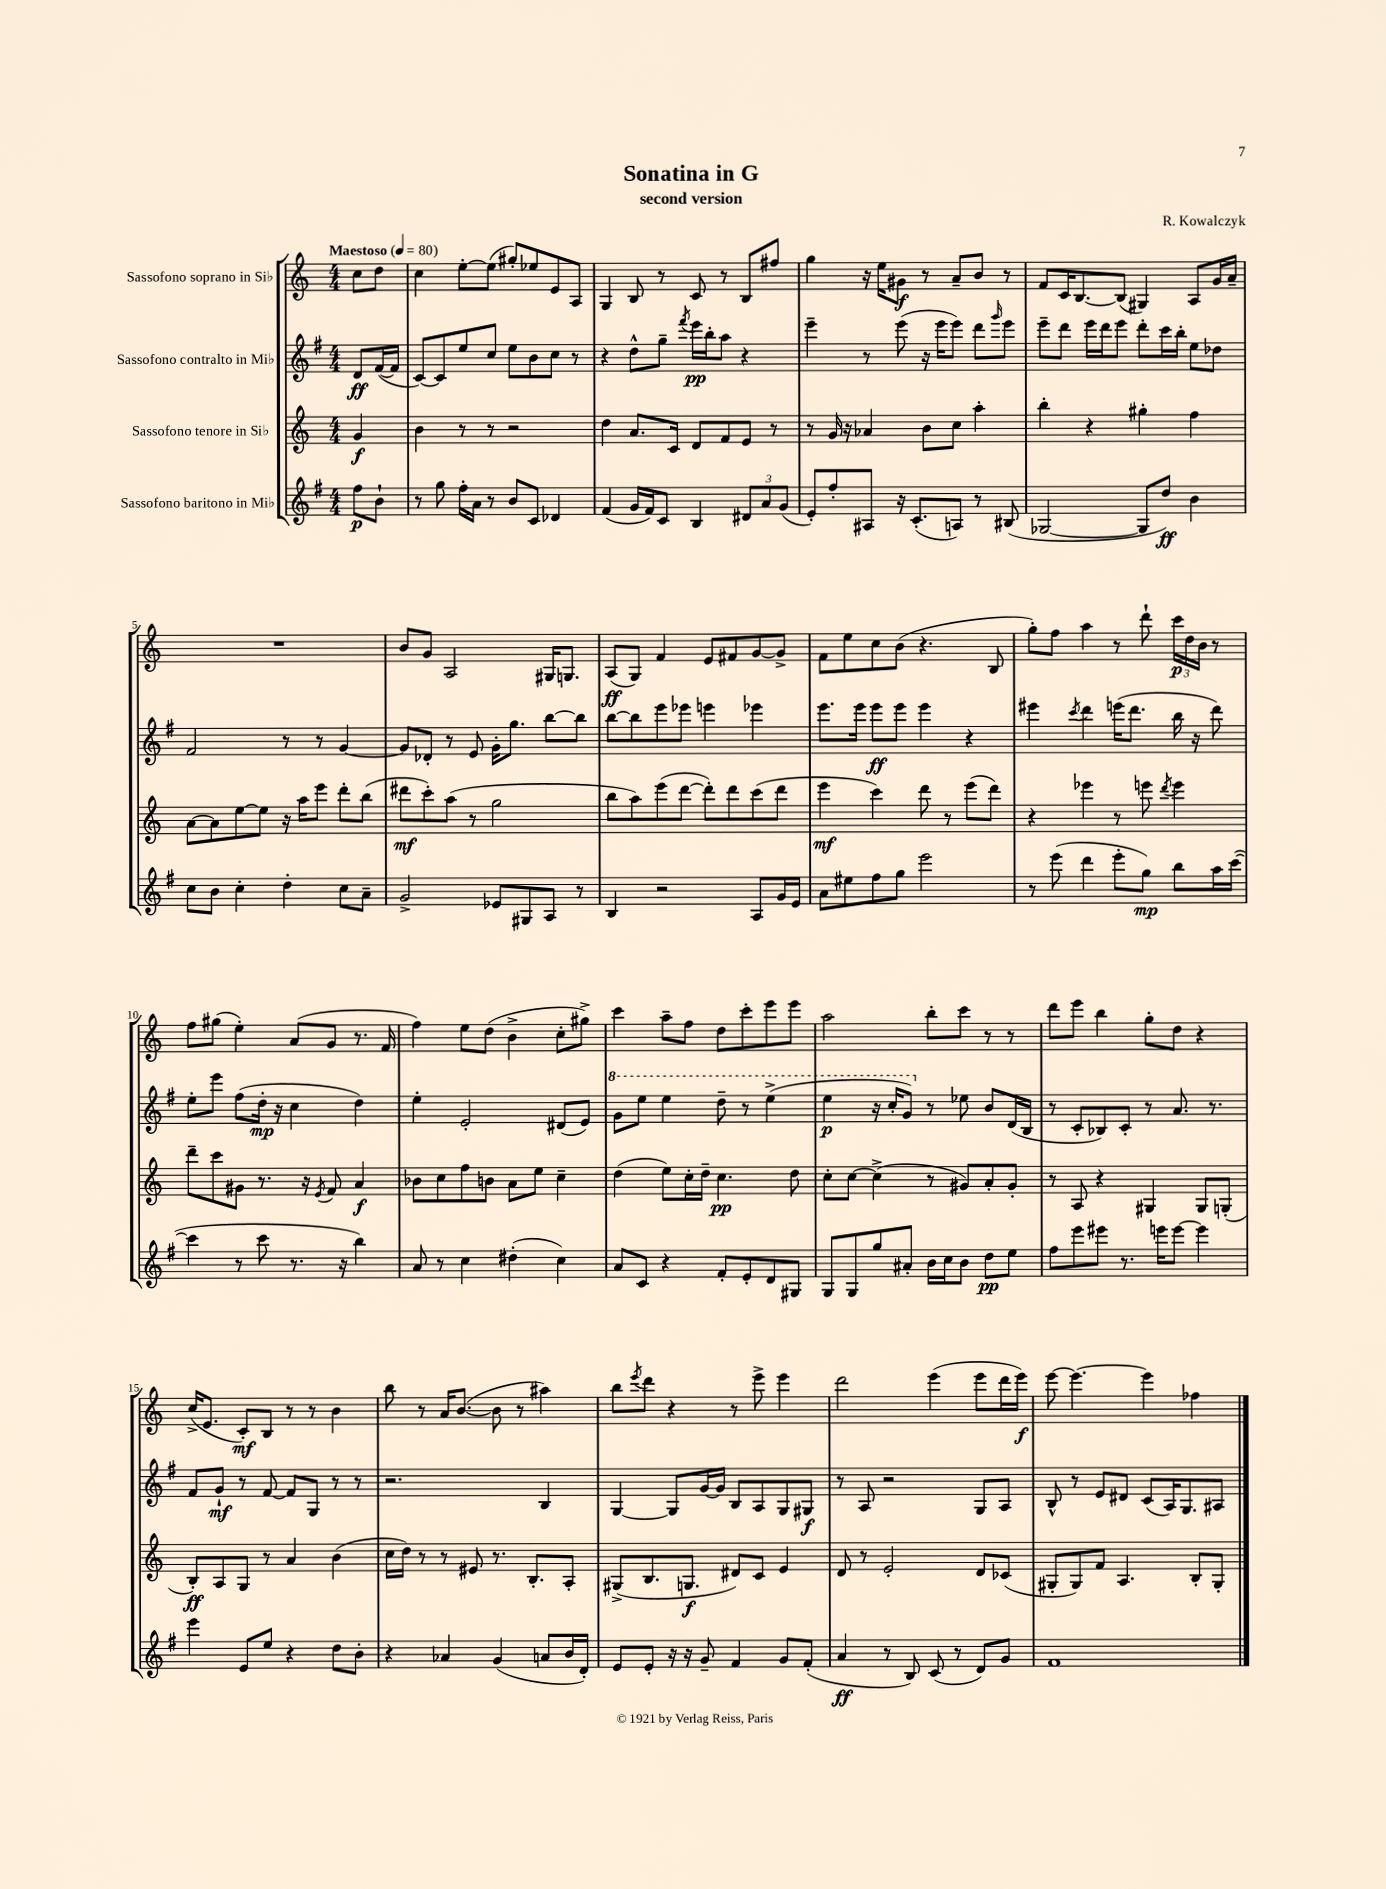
\header { title = "Sonatina in G" composer = "R. Kowalczyk" subtitle = "second version" }
<<
\new StaffGroup <<
\new Staff = "s0" \with { instrumentName = "Sassofono soprano in Sib" } {
    \clef treble \key c \major \numericTimeSignature \time 4/4 \partial 4 \tempo "Maestoso" 4 = 80
    c''8 d''8 |
    c''4 e''8~-. e''8( gis''8-.) ees''8 e'8 a8 |
    g4 b8 r8 c'8 r8 b8 fis''8 |
    g''4 r16 e''16 gis'8\f r8 a'8-- b'8 r8 |
    f'8 c'16 b8.~ b8( gis4) a8 g'16 a'16-- |
    R1 |
    b'8 g'8 a2 gis16 g8. |
    a8\ff( g8) f'4 e'8 fis'8 g'8~ g'8-> |
    f'8 e''8 c''8 b'8( r4. b8 |
    g''8-.) f''8 a''4 r8 d'''8-! \tuplet 3/2 { c'''16\p d''16 b'16 } r8 |
    f''8 gis''8( e''4-.) a'8( g'8 r8. f'16 |
    f''4) e''8 d''8( b'4-> c''8-. gis''8->) |
    c'''4 a''8-- f''8 d''8 c'''8-. e'''8 e'''8 |
    a''2 b''8-. c'''8 r8 r8 |
    d'''8 e'''8 b''4 g''8-. d''8 r4 |
    c''16->( e'8. c'8-.\mf) b8 r8 r8 b'4 |
    b''8 r8 a'16 b'8.~( b'8 r8 ais''4) |
    b''8 \acciaccatura { e'''8 } d'''8 r4 r8 e'''8-> e'''4 |
    d'''2 e'''4( e'''8 d'''16 e'''16\f) |
    e'''8~ e'''4.~ e'''4 fes''4 \bar "|." |
}
\new Staff = "s1" \with { instrumentName = "Sassofono contralto in Mib" } {
    \clef treble \key g \major \numericTimeSignature \time 4/4 \partial 4
    d'8\ff fis'16~( fis'16 |
    c'8~) c'8 e''8 c''8 e''8 b'8 c''8 r8 |
    r4 d''8-^ g''8-- \acciaccatura { fis'''8 } e'''16\pp b''16-. a''8 r4 |
    e'''4-- r8 e'''8( r16 e'''16 e'''8) d'''8 \grace { g'''16 } e'''8 |
    e'''8-- d'''8 e'''16 d'''16 e'''8 d'''8-. c'''16 b''16-. e''8 des''8 |
    fis'2 r8 r8 g'4~ |
    g'8 des'8-. r8 e'8 g'16-. g''8. b''8~ b''8 |
    b''8~ b''8 e'''8 ees'''8 e'''4 ees'''4 |
    e'''8. e'''16 e'''8\ff e'''8 e'''4 r4 |
    eis'''4 \acciaccatura { c'''8 } d'''4 e'''16( d'''8. b''16 r16 d'''8) |
    e''8-. e'''8 fis''8( d''16-.\mp r16 c''4 d''4) |
    e''4-. e'2-. dis'8( e'8) |
    \ottava #1 g''8 e'''8 e'''4 d'''8-- r8 e'''4->( |
    e'''4\p r16 c'''16-. g''8) \ottava #0 r8 ees''8 b'8 d'16( b16 |
    r8 c'8-. bes8) c'8-. r8 a'8. r8. |
    fis'8 g'8-!\mf r8 fis'8~ fis'8 g8 r8 r8 |
    r2. b4 |
    g4~ g8 g'16~ g'16 b8 a8 g8 gis8\f |
    r8 a8 r2 g8 a8 |
    b8-^ r8 e'8 dis'8 c'8( a16) g8. ais8 \bar "|." |
}
\new Staff = "s2" \with { instrumentName = "Sassofono tenore in Sib" } {
    \clef treble \key c \major \numericTimeSignature \time 4/4 \partial 4
    g'4\f |
    b'4 r8 r8 r2 |
    d''4 a'8. c'16 d'8 f'8 e'8 r8 |
    r8 g'16 r16 aes'4 b'8 c''8 a''4-. |
    b''4-. r4 gis''4-. f''4 |
    a'8~ a'8 e''8~ e''8 r16 a''16 e'''8 d'''8-. b''8( |
    dis'''8\mf c'''8-.) a''8( r8 g''2 |
    b''8 a''8) e'''8( d'''8~ d'''8-.) d'''8 c'''8( d'''8 |
    e'''4\mf c'''4) d'''8 r8 e'''8( d'''8) |
    r4 ees'''4 r8 e'''8 \acciaccatura { d'''8 } e'''4 |
    d'''8-- c'''8 gis'8 r8. r16 \acciaccatura { e'8 } f'8 a'4\f |
    bes'8 c''8 f''8 b'8 a'8 e''8 c''4-- |
    d''4( e''8) c''16-. d''16-- c''4.\pp d''8 |
    c''8-. c''8~ c''4->( r8 gis'8) a'8-. gis'8-. |
    r8 a8 r4 gis4 gis8 g8-.( |
    b8-.\ff) a8 g8 r8 a'4 b'4( |
    c''16 d''16) r8 r8 eis'8 r8. b8.-. a8-. |
    gis8->( b8. g8.\f dis'8) c'8 e'4 |
    d'8 r8 e'2-. d'8 ces'8( |
    gis8-. gis8) f'8 a4. b8-. gis8-. \bar "|." |
}
\new Staff = "s3" \with { instrumentName = "Sassofono baritono in Mib" } {
    \clef treble \key g \major \numericTimeSignature \time 4/4 \partial 4
    fis''8\p b'8-! |
    r8 g''8 fis''16-. a'16 r8 b'8 c'8 des'4 |
    fis'4( g'16 fis'16) c'8 b4 \tuplet 3/2 { dis'8 a'8 g'8( } |
    e'8-.) fis''8-. ais8 r16 c'8.-.( a8) r8 bis8( |
    ges2~ ges8 d''8\ff) b'4 |
    c''8 b'8 c''4-. d''4-. c''8 a'8-- |
    g'2-> ees'8 gis8 a8 r8 |
    b4 r2 a8 g'16 e'16 |
    a'8 eis''8 fis''8 g''8 e'''2 |
    r8 e'''8( d'''4 e'''8-. g''8\mp) b''8 a''16 c'''16~( |
    c'''4 r8 c'''8 r8. r16 b''4) |
    a'8 r8 c''4 dis''4-.( c''4) |
    a'8 c'8 r4 fis'8-. e'8-. d'8 gis8 |
    g8 g8 g''8 ais'8-. b'16 c''16 b'8 d''8\pp e''8 |
    fis''8 e'''8 eis'''8 r8. e'''16 e'''8~ e'''4 |
    e'''4 e'8 e''8 r4 d''8 b'8-. |
    r4 aes'4 g'4( a'8 b'16 d'16-.) |
    e'8 e'8-. r16 r16 g'8-- fis'4 g'8 fis'8-.( |
    a'4\ff r8 b8) c'8( r8 d'8) g'8 |
    fis'1 \bar "|." |
}
>>
>>
